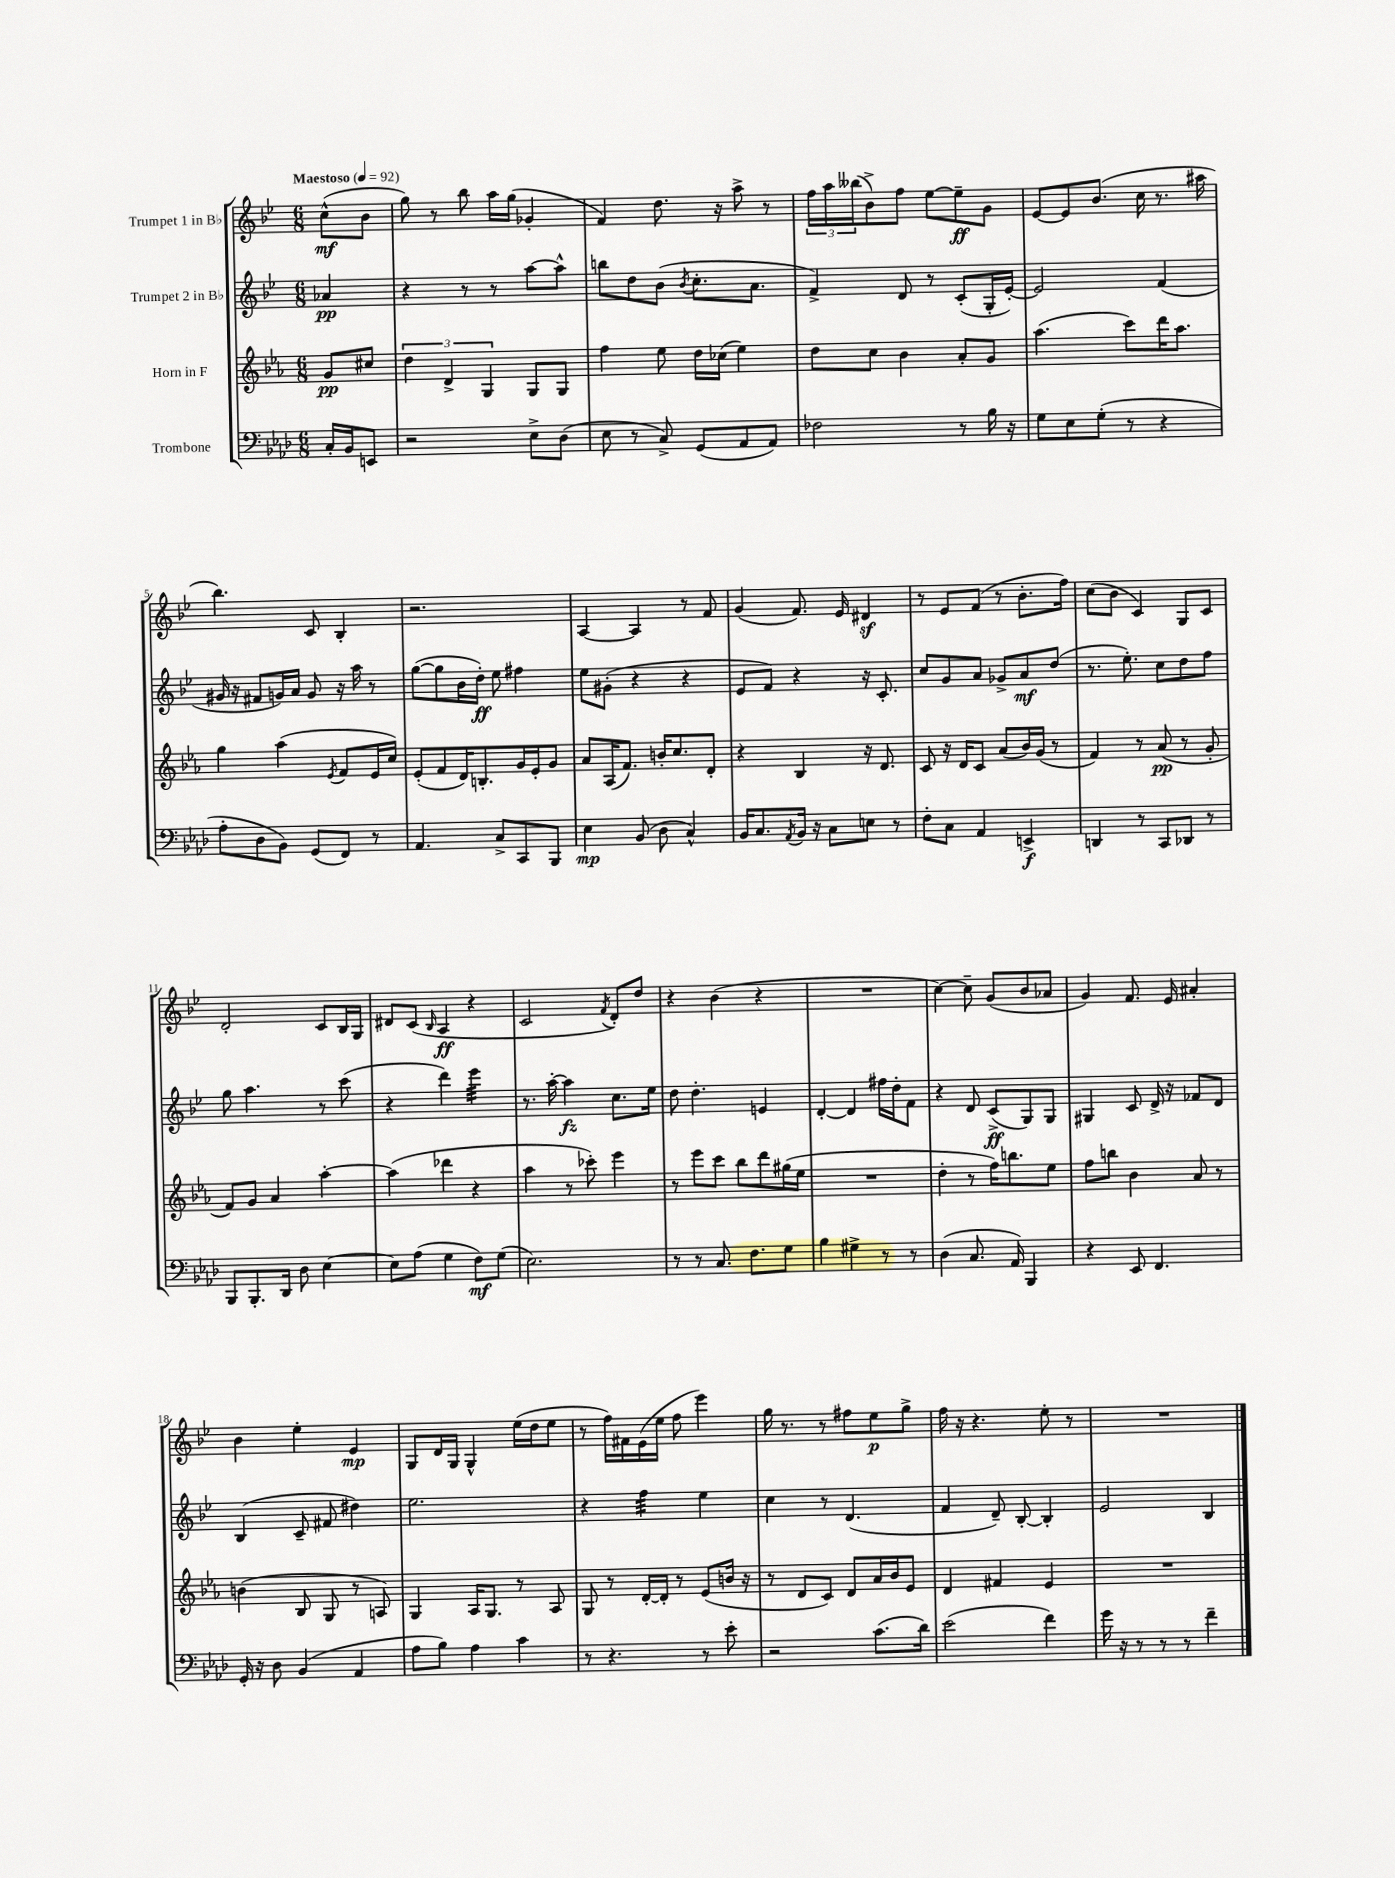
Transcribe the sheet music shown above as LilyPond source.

<<
\new StaffGroup <<
\new Staff = "s0" \with { instrumentName = "Trumpet 1 in Bb" } {
    \clef treble \key bes \major \numericTimeSignature \time 6/8 \partial 4 \tempo "Maestoso" 4 = 92
    c''8-^\mf( bes'8 |
    g''8) r8 bes''8 a''16 g''16( ges'4-. |
    f'4) d''8. r16 a''8-> r8 |
    \tuplet 3/2 { f''16 a''16 beses''16( } bes'8->) f''8 ees''8~ ees''8--\ff g'8 |
    ees'8~ ees'8 bes'8.( c''16 r8. ais''16 |
    bes''4.) c'8 bes4-. |
    r2. |
    a4~ a4 r8 f'8 |
    g'4( f'8.) ees'16 dis'4\sf |
    r8 ees'8 f'8( r8 bes'8.-. f''16) |
    c''8( bes'8 c'4) g8 c'8 |
    d'2-. c'8 bes16 g16 |
    dis'8 c'8( \grace { bes16 } a4\ff r4 |
    c'2 \acciaccatura { f'8 } d'8-.) d''8 |
    r4 bes'4( r4 |
    R2. |
    c''4~) c''8-- g'8( bes'8 aes'8 |
    g'4) f'8. ees'16 ais'4-. |
    bes'4 ees''4-. ees'4\mp |
    g8 d'16 g16 g4-^ ees''16( d''16 ees''8 |
    r8 f''16) fis'16 ees'16( ees''16 f''8 ees'''4) |
    g''16 r8. r8 fis''8 ees''8\p g''8-> |
    f''16 r16 r4. ees''8-. r8 |
    R2. \bar "|." |
}
\new Staff = "s1" \with { instrumentName = "Trumpet 2 in Bb" } {
    \clef treble \key bes \major \numericTimeSignature \time 6/8 \partial 4
    aes'4\pp |
    r4 r8 r8 a''8~ a''8-^ |
    b''8 d''8 bes'8( \acciaccatura { bes'8 } c''8.-. a'8. |
    f'4->) d'8 r8 c'8-.( g16-. ees'16~-.) |
    ees'2 f'4( |
    gis'16 r16 fis'8 g'16) a'16 g'8 r16 a''16 r8 |
    g''8~( g''8 bes'16 d''16-.\ff) ees''8 fis''4 |
    ees''8 gis'8-.( r4 r4 |
    ees'8 f'8) r4 r16 c'8.-. |
    c''8 g'8 a'8 ges'8-> a'8\mf d''8( |
    r8. ees''8.-.) c''8 d''8 f''8 |
    g''8 a''4. r8 c'''8( |
    r4 d'''4) ees'''4:32 |
    r8. a''16~-. a''4\fz c''8. ees''16 |
    d''8 d''4.-. e'4 |
    d'4~-. d'4 fis''16 d''16-. f'8 |
    r4 d'8 c'8->\ff( g8) g8 |
    gis4 c'8 d'16-> r16 fes'8 d'8 |
    bes4( c'8-- fis'8 dis''4) |
    ees''2. |
    r4 f''4:32 ees''4 |
    c''4 r8 d'4.( |
    f'4 d'8--) bes8~-. bes4-. |
    ees'2 bes4 \bar "|." |
}
\new Staff = "s2" \with { instrumentName = "Horn in F" } {
    \clef treble \key ees \major \numericTimeSignature \time 6/8 \partial 4
    g'8\pp cis''8 |
    \tuplet 3/2 { d''4 d'4-> g4 } g8 g8 |
    f''4 ees''8 d''16 ces''16( ees''4) |
    d''8 c''8 bes'4 aes'8-. g'8 |
    aes''4.( c'''8) d'''16 aes''8. |
    g''4 aes''4( \acciaccatura { ees'8 } f'8 ees'16 c''16) |
    ees'8-.( f'8 d'16) b8.-. g'16 ees'16-. g'8 |
    aes'8 aes16( f'8.) b'16-. c''8. d'8-. |
    r4 bes4 r16 d'8. |
    c'8 r16 d'16 c'8 aes'8( bes'16) g'16( r8 |
    f'4) r8 aes'8\pp( r8 g'8-. |
    f'8) g'8 aes'4 aes''4~-. |
    aes''4( des'''4 r4 |
    aes''4 r8 ces'''8-.) ees'''4 |
    r8 ees'''8 c'''8 bes''8 d'''8 gis''16( ees''16 |
    R2. |
    d''4-. r8 f''16) b''8. ees''8 |
    f''8 b''8 bes'4 aes'8 r8 |
    b'4( bes8 g8 r8 a8) |
    g4 aes16 g8. r8 aes8 |
    g8 r8 d'16~-. d'16-. r8 ees'8( b'16 r16 |
    r8 d'8 c'8) d'8 aes'16 bes'16 ees'8 |
    d'4 fis'4 ees'4 |
    R2. \bar "|." |
}
\new Staff = "s3" \with { instrumentName = "Trombone" } {
    \clef bass \key aes \major \numericTimeSignature \time 6/8 \partial 4
    c16-. bes,16 e,8 |
    r2 ees8-> des8( |
    ees8 r8 c8->) g,8( aes,8 aes,8) |
    fes2 r8 bes16 r16 |
    g8 ees8 g8-.( r8 r4 |
    aes8-. des8 bes,8) g,8( f,8) r8 |
    aes,4. c8-> c,8 bes,,8 |
    ees4\mp bes,8( des8 c4-^) |
    bes,16 c8. \acciaccatura { aes,8 } bes,16 r16 c8 e8 r8 |
    f8-. c8 aes,4 e,4->\f |
    d,4 r8 c,8 des,8 r8 |
    bes,,8 bes,,8.-. des,16 des8 ees4~ |
    ees8 aes8( g4 f8\mf) g8( |
    ees2.) |
    r8 r8 c8. f8. g8 |
    bes4 gis4-> r8 r8 |
    des4( c8. aes,16) bes,,4 |
    r4 ees,8 f,4. |
    g,16-. r16 des8 bes,4( aes,4 |
    aes8 bes8) aes4 c'4 |
    r8 r4. r8 ees'8-. |
    r2 c'8.( des'16) |
    ees'2( f'4) |
    g'16 r16 r8 r8 r8 f'4-- \bar "|." |
}
>>
>>
